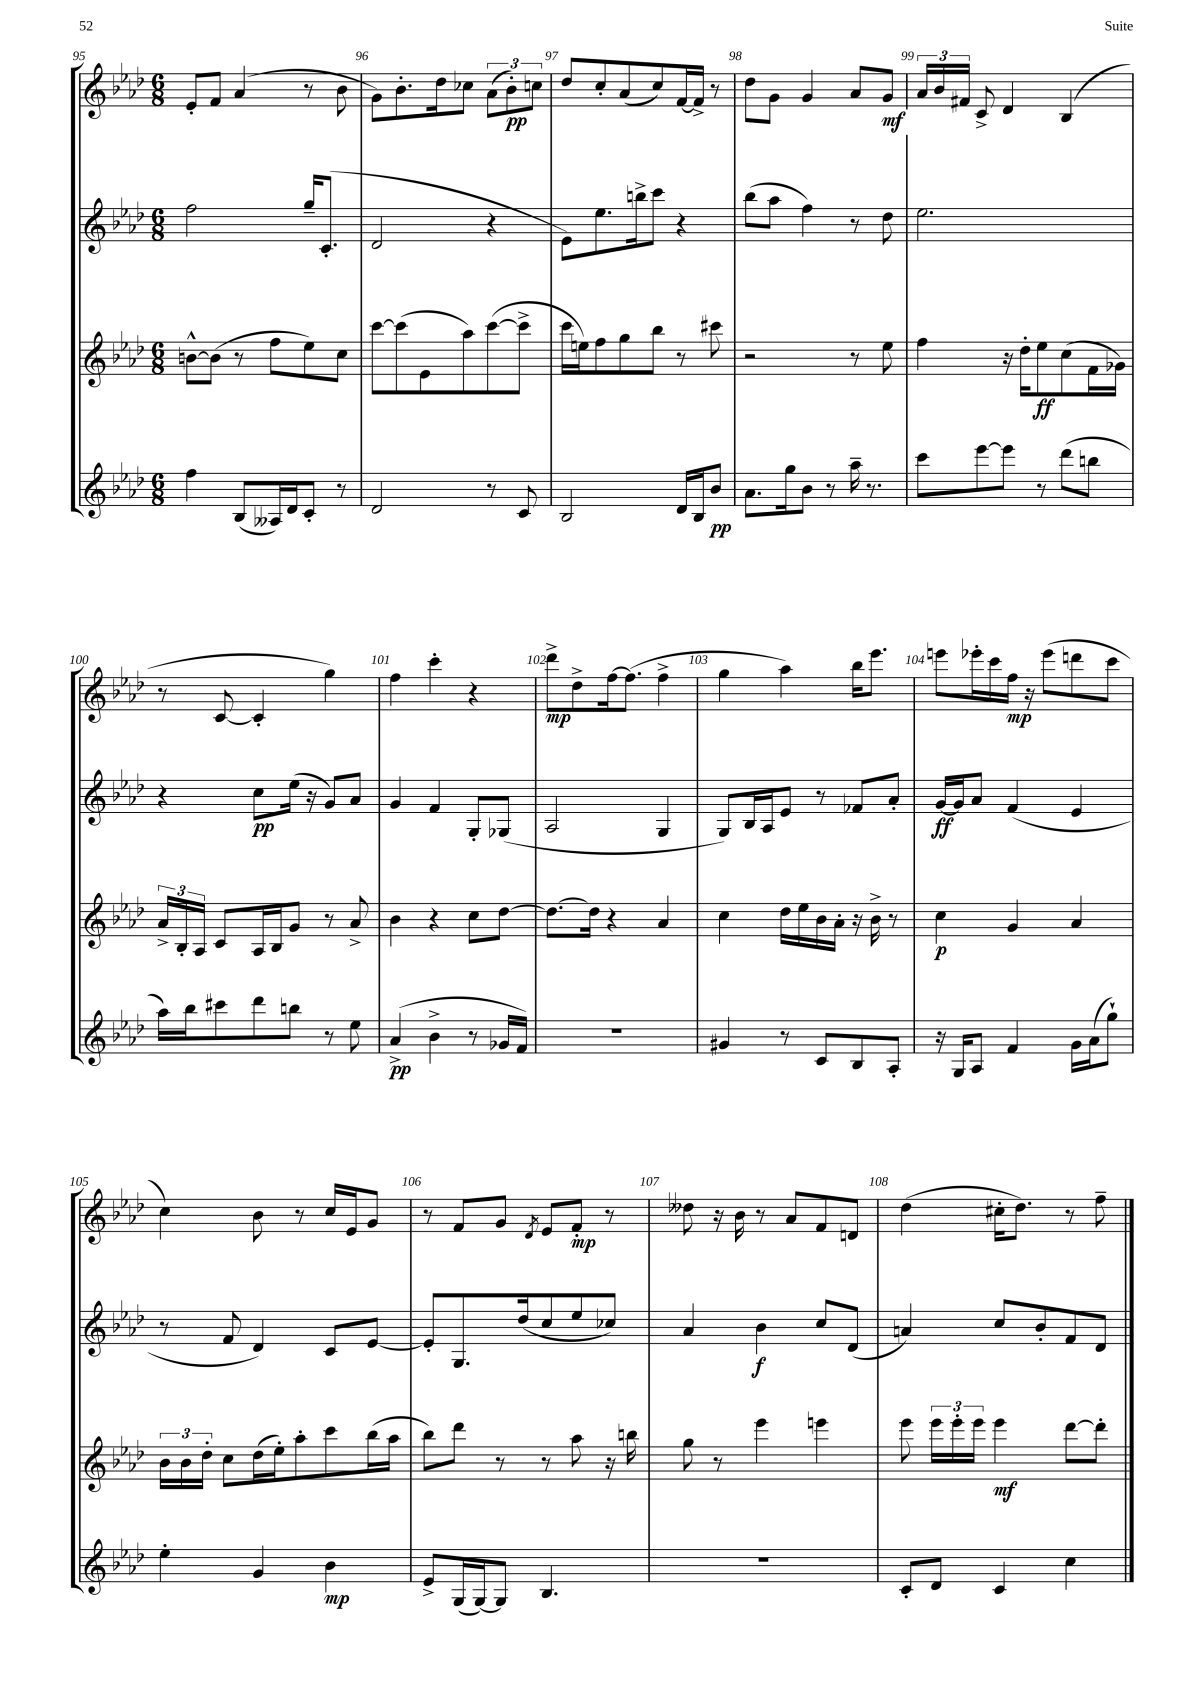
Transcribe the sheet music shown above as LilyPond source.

<<
\new StaffGroup <<
\new Staff = "s0" {
    \clef treble \key aes \major \numericTimeSignature \time 6/8
    \autoBeamOff ees'8[-. f'8] aes'4( r8 bes'8 |
    g'8[) bes'8.-. des''16 ces''8] \tuplet 3/2 { aes'8[( bes'8-.\pp) c''8] } |
    des''8[ c''8-. aes'8( c''8) f'16~ f'16]-> r8 |
    des''8[ g'8] g'4 aes'8[ g'8]\mf |
    \tuplet 3/2 { aes'16[ bes'16 fis'16] } c'8-> des'4 bes4( |
    r8 c'8~ c'4-. g''4) |
    f''4 c'''4-. r4 |
    des'''8[->\mp des''8-> f''16~ f''8.]( f''4-> |
    g''4 aes''4) bes''16[ ees'''8.] |
    e'''8[ ees'''16-. c'''16 f''16]\mp r16 ees'''8[( d'''8 c'''8] |
    c''4) bes'8 r8 c''16[ ees'16 g'8] |
    r8 f'8[ g'8] \acciaccatura { des'8 } ees'8[ f'8]-.\mp r8 |
    deses''8 r16 bes'16 r8 aes'8[ f'8 d'8] |
    des''4( cis''16[-. des''8.]) r8 f''8-- \bar "|." |
}
\new Staff = "s1" {
    \clef treble \key aes \major \numericTimeSignature \time 6/8
    \autoBeamOff f''2 g''16[-- c'8.]-.( |
    des'2 r4 |
    ees'8[) ees''8. b''16-> c'''8] r4 |
    bes''8[( aes''8] f''4) r8 des''8 |
    ees''2. |
    r4 c''8[\pp ees''16]( r16 g'8[) aes'8] |
    g'4 f'4 g8[-. ges8]( |
    aes2 g4 |
    g8[) bes16 aes16 ees'8] r8 fes'8[ aes'8]-. |
    g'16[~\ff g'16 aes'8] f'4( ees'4 |
    r8 f'8 des'4) c'8[ ees'8]~ |
    ees'8[-. g8. des''16( c''8 ees''8 ces''8]) |
    aes'4 bes'4\f c''8[ des'8]( |
    a'4) c''8[ bes'8-. f'8 des'8] \bar "|." |
}
\new Staff = "s2" {
    \clef treble \key aes \major \numericTimeSignature \time 6/8
    \autoBeamOff b'8[~-^ b'8]( r8 f''8[ ees''8) c''8] |
    c'''8[~ c'''8( ees'8 aes''8) c'''8~( c'''8]-> |
    c'''16[ e''16) f''8 g''8 bes''8] r8 cis'''8 |
    r2 r8 ees''8 |
    f''4 r16 des''16[-. ees''8\ff c''8( f'16 ges'16]) |
    \tuplet 3/2 { aes'16[-> bes16-. aes16] } c'8[ aes16 bes16 g'8] r8 aes'8-> |
    bes'4 r4 c''8[ des''8]~ |
    des''8.[~ des''16] r4 aes'4 |
    c''4 des''16[ ees''16 bes'16 aes'16]-. r16 bes'16-> r8 |
    c''4\p g'4 aes'4 |
    \tuplet 3/2 { bes'16[ bes'16 des''16]-. } c''8[ des''16( ees''16-.) aes''8-. c'''8 bes''16( aes''16] |
    bes''8[) des'''8] r8 r8 aes''8 r16 b''16 |
    g''8 r8 ees'''4 e'''4 |
    ees'''8 \tuplet 3/2 { ees'''16[ ees'''16-. ees'''16] } ees'''4\mf des'''8[~ des'''8]-. \bar "|." |
}
\new Staff = "s3" {
    \clef treble \key aes \major \numericTimeSignature \time 6/8
    \autoBeamOff f''4 bes8[( aeses16) des'16 c'8]-. r8 |
    des'2 r8 c'8 |
    bes2 des'16[ bes16 bes'8]\pp |
    aes'8.[ g''16 bes'8] r8 aes''16-- r8. |
    c'''8[ ees'''8~ ees'''8] r8 des'''8[( b''8] |
    aes''16[) bes''16 cis'''8 des'''8 b''8] r8 ees''8 |
    aes'4->\pp( bes'4-> r8 ges'16[ f'16]) |
    R2. |
    gis'4 r8 c'8[ bes8 aes8]-. |
    r16 g16[ aes8] f'4 g'16[ aes'16( g''8]-!) |
    ees''4-. g'4 bes'4\mp |
    ees'8[-> g16( g16~) g8] bes4. |
    R2. |
    c'8[-. des'8] c'4 c''4 \bar "|." |
}
>>
>>
\layout { \context { \Score currentBarNumber = #95 \override BarNumber.break-visibility = ##(#f #t #t) barNumberVisibility = #all-bar-numbers-visible } }
